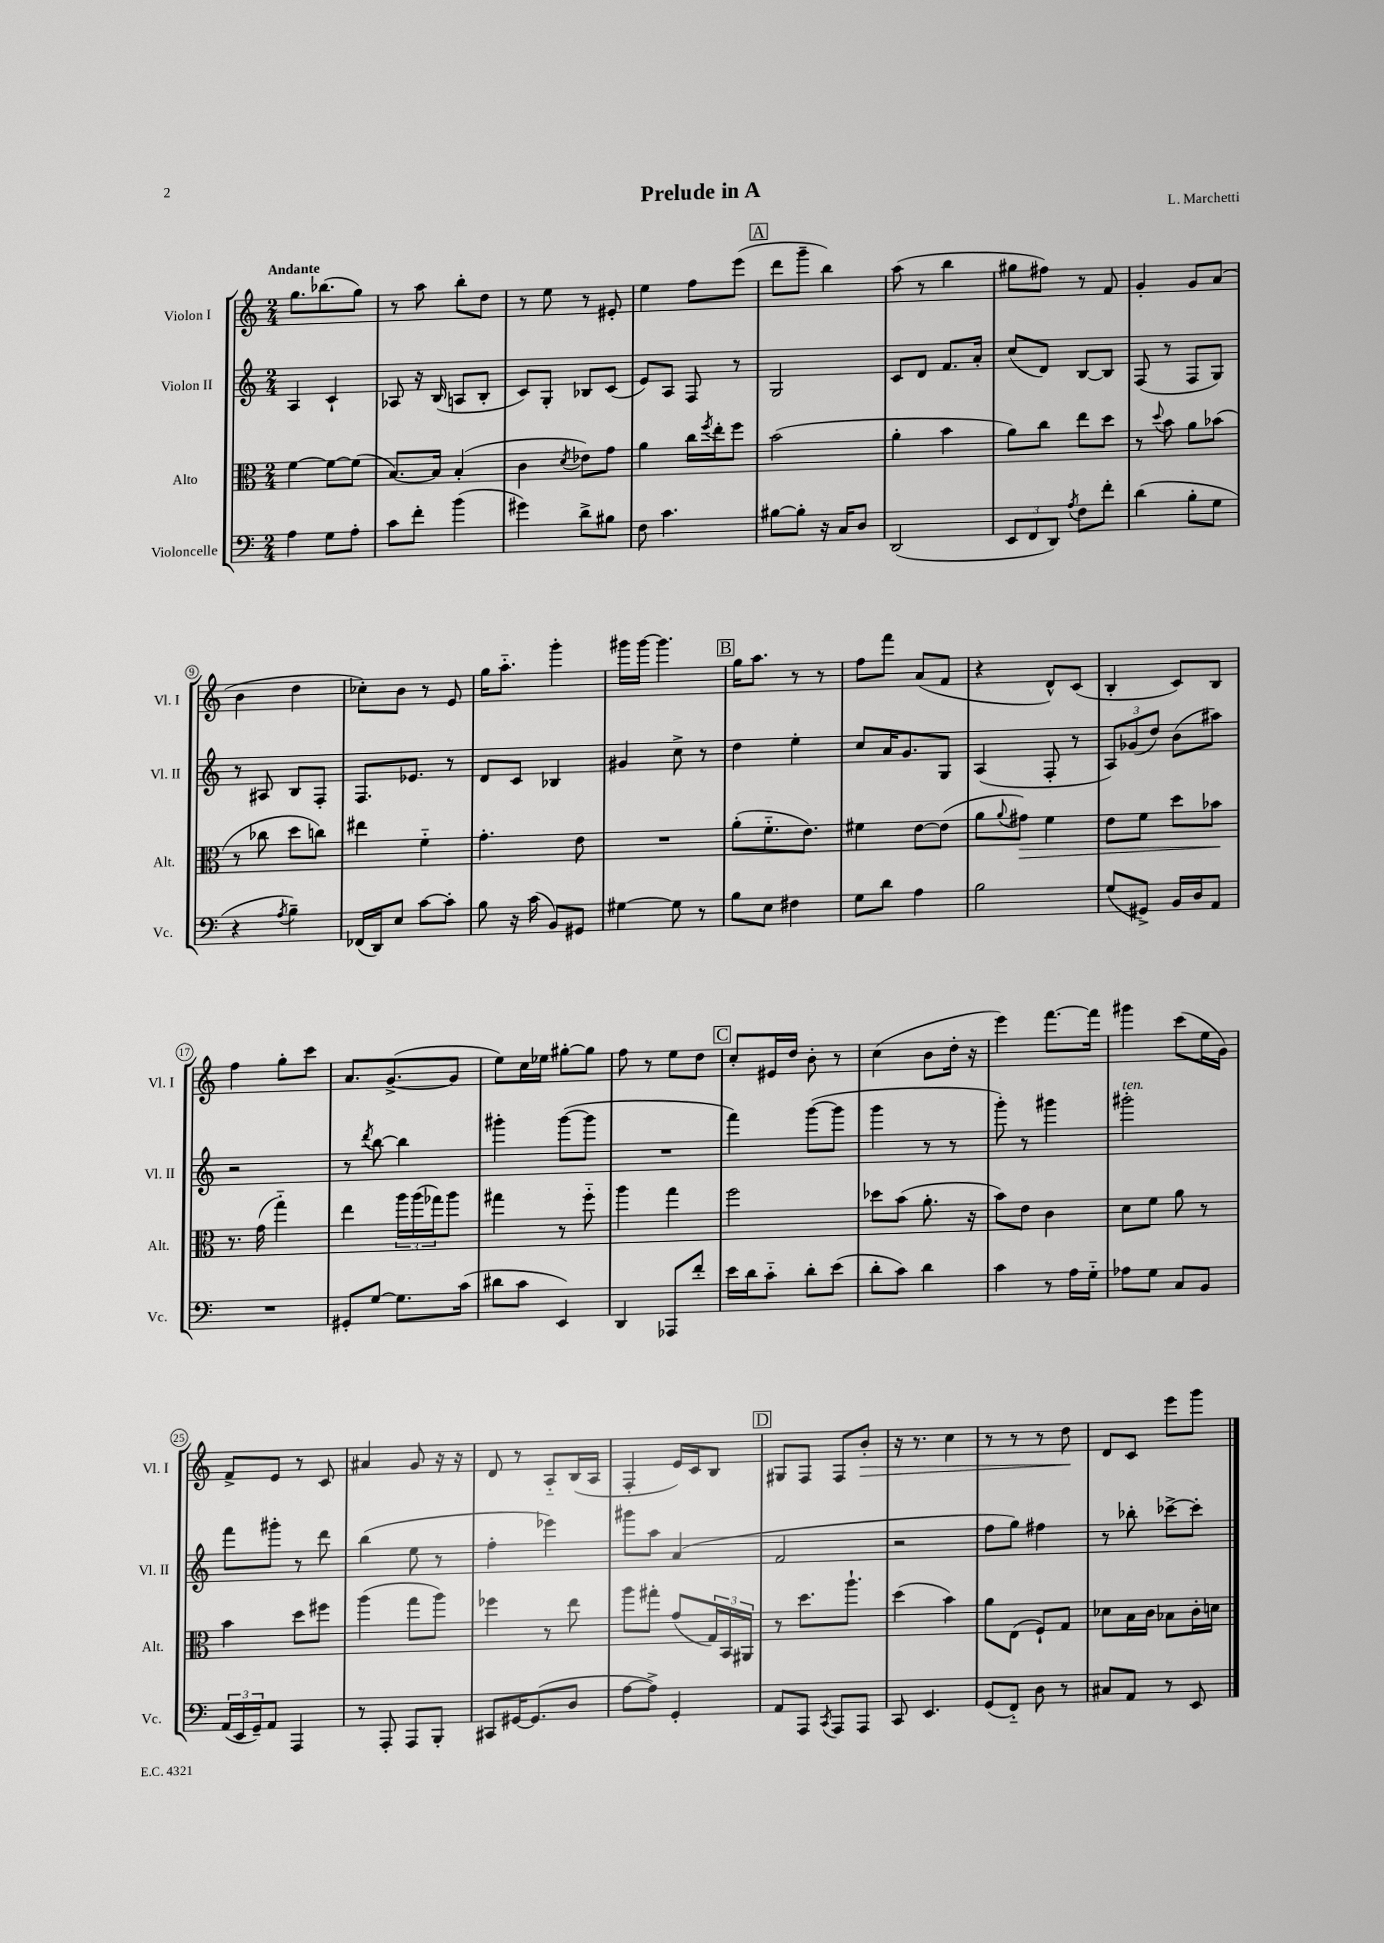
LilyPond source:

\header { title = "Prelude in A" composer = "L. Marchetti" }
<<
\new StaffGroup <<
\new Staff = "s0" \with { instrumentName = "Violon I" shortInstrumentName = "Vl. I" } {
    \clef treble \key c \major \numericTimeSignature \time 2/4 \tempo "Andante"
    g''8. bes''8.( g''8) |
    r8 a''8 b''8-. d''8 |
    r8 e''8 r8 eis'8-. |
    e''4 f''8 e'''8( |
    \mark \markup { \box "A" } d'''8 g'''8-- b''4) |
    a''8( r8 b''4 |
    gis''8 fis''8) r8 f'8 |
    g'4-. g'8 a'8( |
    b'4 d''4 |
    ces''8-.) b'8 r8 e'8 |
    g''16 a''8.-_ g'''4-. |
    gis'''16 gis'''16~ gis'''4. |
    \mark \markup { \box "B" } g''16 a''8. r8 r8 |
    f''8 f'''8 a'8( f'8 |
    r4 d'8-^) c'8( |
    b4-. c'8) b8 |
    f''4 g''8-. c'''8 |
    a'8. g'8.~->( g'8 |
    e''8) c''16 ees''16 gis''8~-. gis''8 |
    f''8 r8 e''8 d''8 |
    \mark \markup { \box "C" } c''8-. eis'16 d''16 b'8-. r8 |
    c''4( b'8 d''16-. r16 |
    e'''4) f'''8.~ f'''16 |
    gis'''4 c'''8( e''16 g'16) |
    f'8-> e'8 r8 c'8 |
    ais'4 g'8 r16 r16 |
    d'8 r8 a8-_ b16( a16 |
    f4-. e'16) c'16 b8 |
    \mark \markup { \box "D" } gis8 f8 f8 b'8-.\> |
    r16 r8. c''4 |
    r8 r8 r8 d''8\! |
    d'8 c'8 e'''8 g'''8 \bar "|." |
}
\new Staff = "s1" \with { instrumentName = "Violon II" shortInstrumentName = "Vl. II" } {
    \clef treble \key c \major \numericTimeSignature \time 2/4
    a4 c'4-! |
    aes8 r16 b16( a8 b8-. |
    c'8) g8-. bes8 c'8( |
    e'8) a8 f8 r8 |
    \mark \markup { \box "A" } g2 |
    c'8 d'8 f'8. a'16-. |
    c''8( d'8) b8~ b8 |
    f8( r8 f8 g8) |
    r8 ais8 b8 f8-. |
    f8. ees'8. r8 |
    d'8 c'8 bes4 |
    gis'4 c''8-> r8 |
    \mark \markup { \box "B" } d''4 e''4-. |
    c''8 a'16 g'8. g8 |
    a4( f8-. r8 |
    \tuplet 3/2 { a8) ges'8( d''8) } b'8( ais''8) |
    r2 |
    r8 \acciaccatura { d'''8 } b''8~ b''4 |
    gis'''4-. gis'''8~( gis'''8 |
    R2 |
    \mark \markup { \box "C" } f'''4) g'''8~( g'''8 |
    g'''4 r8 r8 |
    g'''8-.) r8 gis'''4 |
    gis'''2-.^\markup { \italic "ten." } |
    f'''8 gis'''8-. r8 d'''8 |
    b''4( e''8 r8 |
    f''4-. ees'''4) |
    gis'''8 a''8 a'4( |
    \mark \markup { \box "D" } f'2 |
    r2 |
    f''8 g''8) fis''4 |
    r8 bes''8-. ces'''8~-> ces'''8-. \bar "|." |
}
\new Staff = "s2" \with { instrumentName = "Alto" shortInstrumentName = "Alt." } {
    \clef alto \key c \major \numericTimeSignature \time 2/4
    f'4~ f'8~ f'8( |
    b8.~) b16 b4-.( |
    c'4 \acciaccatura { d'8 } ees'8) g'8 |
    a'4 c''16 \acciaccatura { f''8 } e''16-. f''8 |
    \mark \markup { \box "A" } b'2( |
    a'4-. b'4 |
    a'8) c''8 e''8 d''8 |
    r8 \appoggiatura { d''8 } b'8 a'8 bes'8( |
    r8 ces''8 d''8 c''8) |
    eis''4 f'4-_ |
    g'4.-. e'8 |
    R2 |
    \mark \markup { \box "B" } a'8-.( f'8.-_ e'8.) |
    fis'4 e'8~ e'8( |
    a'8 \appoggiatura { a'8 } gis'8\>) f'4 |
    e'8 f'8 d''8 bes'8\! |
    r8. g'16( g''4-_) |
    e''4 \tuplet 3/2 { a''16 a''16( ges''16) } a''8 |
    gis''4 r8 f''8-_ |
    a''4 g''4 |
    \mark \markup { \box "C" } f''2 |
    des''8 b'8( a'8.-. r16 |
    b'8) e'8 c'4 |
    d'8 f'8 a'8 r8 |
    b'4 d''8 fis''8 |
    a''4( g''8 a''8) |
    fes''4 r8 e''8 |
    a''8 gis''8-. g'8( \tuplet 3/2 { g16) b,16 ais,16 } |
    \mark \markup { \box "D" } r8 d''8. a''8.-! |
    d''4( b'4) |
    a'8 e8( f8-!) g8 |
    des'8 b16 c'16 bes8 c'16-. d'16 \bar "|." |
}
\new Staff = "s3" \with { instrumentName = "Violoncelle" shortInstrumentName = "Vc." } {
    \clef bass \key c \major \numericTimeSignature \time 2/4
    a4 g8 a8-. |
    c'8 f'8-. b'4( |
    gis'4) d'8-> bis8 |
    f8 c'4. |
    \mark \markup { \box "A" } bis8~ bis8-. r16 c16 d8 |
    d,2( |
    \tuplet 3/2 { e,8 f,8 d,8) } \acciaccatura { a8 } f8 f'8-. |
    d'4( b8-. g8 |
    r4 \acciaccatura { a8 } b4--) |
    fes,16( d,16) e8 c'8~ c'8-. |
    b8 r16 c'16( b,8) gis,8 |
    gis4~ gis8 r8 |
    \mark \markup { \box "B" } b8 e8 fis4 |
    g8 d'8 a4 |
    b2 |
    g8( gis,8->) b,16 d16 a,8 |
    R2 |
    gis,8-. g8~ g8. c'16( |
    dis'8 c'8 e,4) |
    d,4 aes,,8 f'8-. |
    \mark \markup { \box "C" } e'16 d'16 c'8-_ d'8-. e'8( |
    d'8-. c'8) d'4 |
    c'4 r8 a16 g16-_ |
    aes8 g8 c8 b,8 |
    \tuplet 3/2 { a,16( e,16 g,16--) } a,8 a,,4 |
    r8 a,,8-. a,,8 b,,8-. |
    cis,8 gis,16~ gis,8.( d8 |
    a8~ a8->) g,4-. |
    \mark \markup { \box "D" } a,8 a,,8 \acciaccatura { c,8 } a,,8 a,,8 |
    c,8 e,4. |
    g,8( f,8-_) d8 r8 |
    cis8 a,8 r8 e,8 \bar "|." |
}
>>
>>
\layout { \context { \Score \override BarNumber.stencil = #(make-stencil-circler 0.1 0.3 ly:text-interface::print) } }
